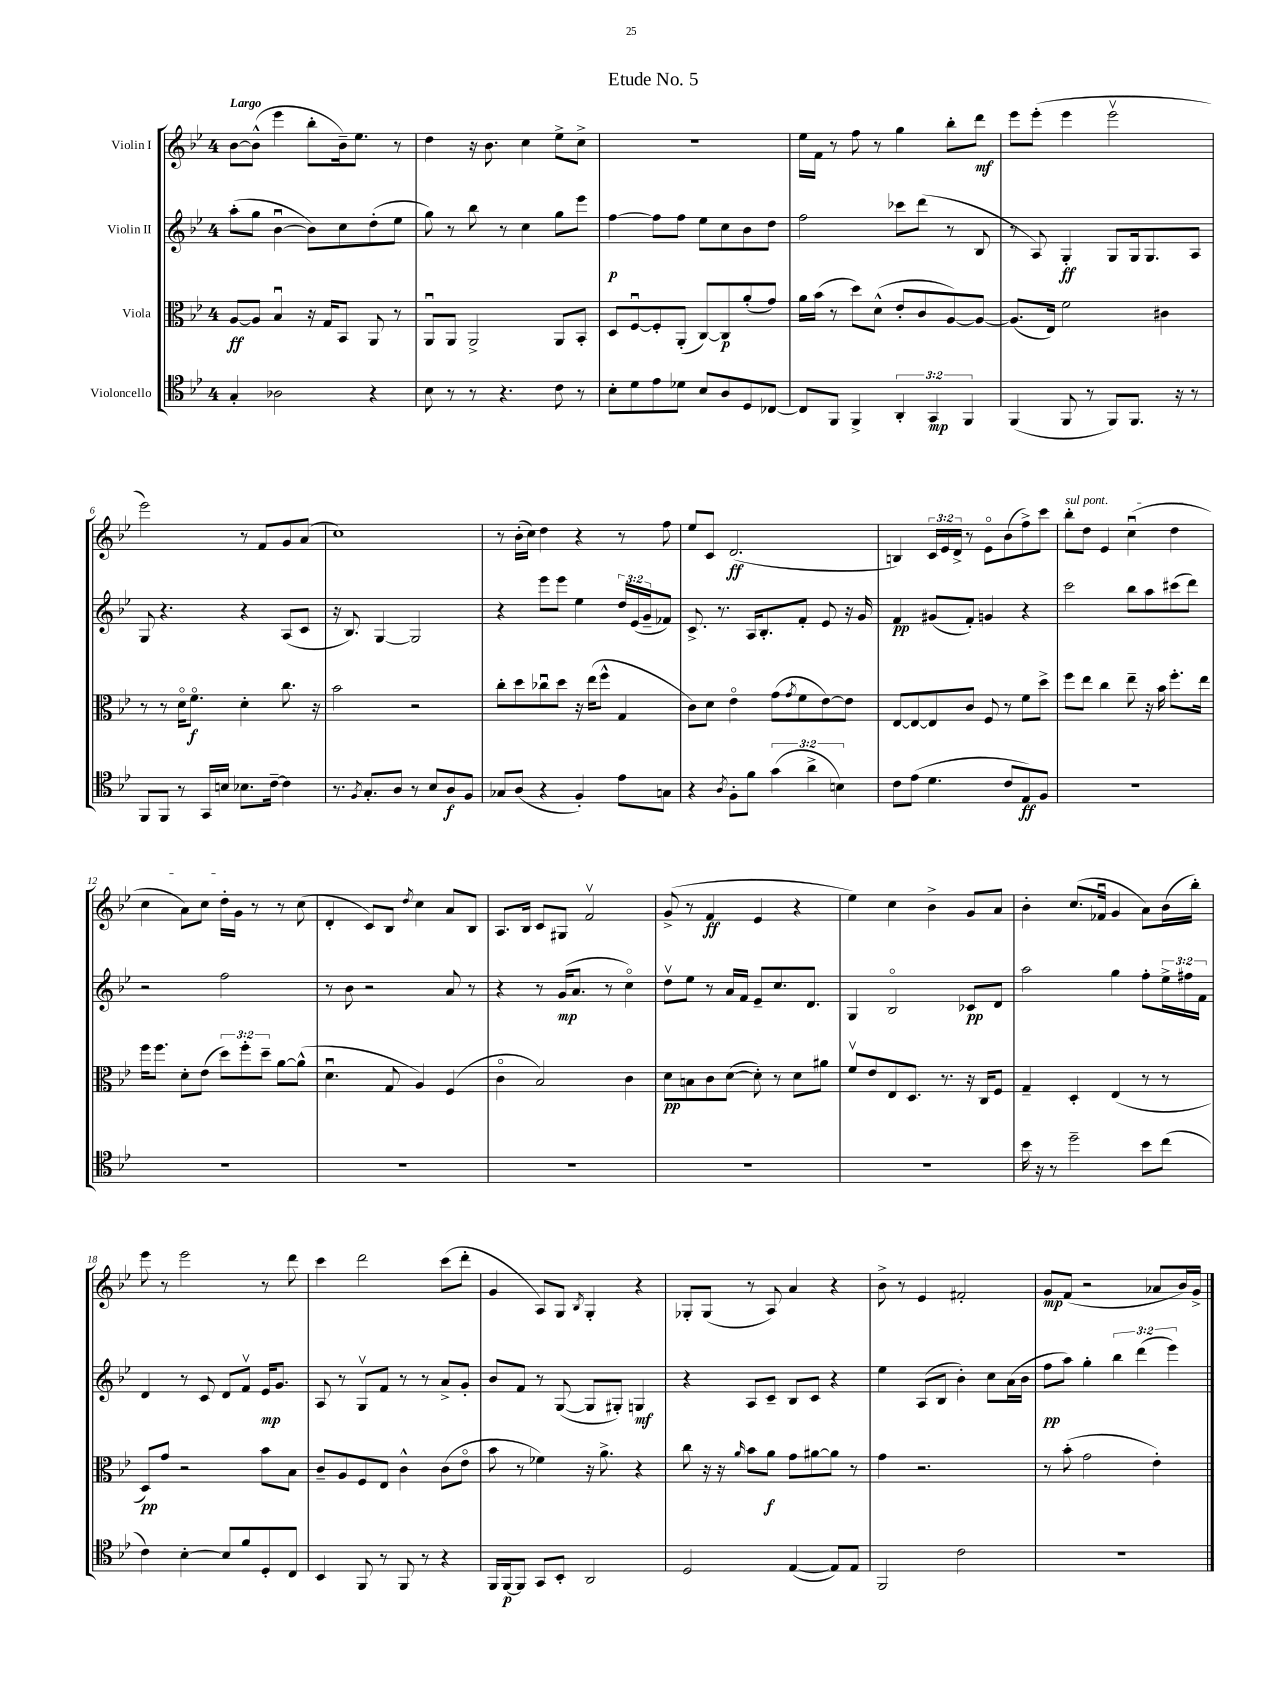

**kern	**kern	**kern	**kern
*staff4	*staff3	*staff2	*staff1
*clefC4	*clefC3	*clefG2	*clefG2
*k[b-e-]	*k[b-e-]	*k[b-e-]	*k[b-e-]
*M4/4	*M4/4	*M4/4	*M4/4
4G'	[8A	(8aa'	[8b-
.	8A]	8gg	(8b-^^]
2A-	4B-u	[4b-u	4eee-
.	16r	8b-])	8bb-'
.	16G	.	.
.	8BB-	8cc	16b-~)
.	.	.	8.ee-
4r	8AA	(8dd'	.
.	8r	8ee-	8r
=	=	=	=
8B-	8AAu	8gg)	4dd
8r	8AA	8r	.
8r	2AA^	8bb-	16r
.	.	.	8.b-
4.r	.	8r	.
.	.	4cc	4cc
8c	8AA	8gg	8ee-^
8r	8BB-'	8eee-	8cc^
=	=	=	=
8B-'	8D	[4ff	1r
8d	[8Fu	.	.
8e-	8F']	8ff]	.
8d-	(8AA'	8ff	.
8B-	[8C)	8ee-	.
8A	8C]	8cc	.
8D	(8a'	8b-	.
[8C-	8g)	8dd	.
=	=	=	=
8C-]	16a	2ff	16ee-
.	(16b-	.	16f
8FF	8r	.	8r
4FF^	8dd)	.	8ff
.	(8d^^	.	8r
6AA'	8e-'	8ccc-	4gg
.	8c	(8ddd	.
6GG	.	.	.
.	[8A)	8r	8bb-'
6FF	.	.	.
.	8A_	8B-	8ddd
=	=	=	=
(4FF	(8.A]	8r	8eee-
.	.	8A)	(8eee-'
.	16E-)	.	.
8FF	2f	4G'	4eee-
8r	.	.	.
8FF)	.	8G	2eee-v
8.FF	.	16G	.
.	.	8.G	.
.	4c#	.	.
16r	.	.	.
8r	.	8A	.
=	=	=	=
8FF	8r	8G	2eee-)
8FF	8r	4.r	.
8r	16do	.	.
.	8.fo	.	.
16GG	.	.	.
16B	.	.	.
8.B-	4d'	4r	8r
.	.	.	8f
[16c~	.	.	.
4c]	8.cc	(8A	8g
.	.	8c	(8a
.	16r	.	.
=	=	=	=
8.r	2b-	16r	1cc)
.	.	8.B-)	.
8qF	.	.	.
8.G'	.	.	.
.	.	[4G	.
8A	.	.	.
8r	2r	2G]	.
8B-	.	.	.
8A	.	.	.
8F	.	.	.
=	=	=	=
8G-	8cc'	4r	8r
(8A	8dd	.	(16b-'
.	.	.	16cc)
4r	8cc-u	8eee-	4dd
.	8dd	8eee-	.
4F')	16r	4ee-	4r
.	(16ee-	.	.
.	8ff^^	.	.
8e-	4G	24dd	8r
.	.	(24e-	.
.	.	24g~	.
8G	.	8f-)	8ff
=	=	=	=
4r	8c)	8.c^	8ee-
.	8d	.	8c
.	.	8.r	.
8qA	.	.	.
8F'	4e-o	.	(2.d
8f	.	16A	.
.	.	8.B-'	.
(6g	(8g	.	.
.	8qg	.	.
.	8f	8f'	.
6a^	.	.	.
.	[8e-)	8e-	.
6B)	.	.	.
.	8e-]	16r	.
.	.	16g	.
=	=	=	=
8c	[8E-	4f	4B)
(8e-	8E-_	.	.
4.d	8E-]	(8g#	24c
.	.	.	24e-
.	.	.	24d^
.	8c	8f')	8r
.	8F	4g	8e-o
8c	8r	.	(8b-
8E-)	8f	4r	8ff^)
8F	8dd^	.	8ccc
=	=	=	=
1r	8ff	2ccc	8bb-'
.	8ee-	.	8dd
.	4cc	.	4e-
.	8ee-~	8bb-	(4ccu
.	16r	8aa	.
.	16b-	.	.
.	8.ff'	(8ccc#	4dd
.	.	8ddd)	.
.	16ee-	.	.
=	=	=	=
1r	16ff	2r	4cc
.	8.ff	.	.
.	8d'	.	8a)
.	(8e-	.	8cc
.	12dd)	2ff	16dd'
.	.	.	16g
.	12ff'	.	.
.	.	.	8r
.	12dd~	.	.
.	[8a	.	8r
.	(8a^^]	.	(8cc
=	=	=	=
1r	4.du	8r	4d'
.	.	8b-	.
.	.	2r	8c)
.	8G	.	8B-
.	.	.	8qdd
.	4A)	.	4cc
.	(4F	8a	8a
.	.	8r	8B-
=	=	=	=
1r	4co	4r	8.A
.	.	.	16B-
.	2B-)	8r	8c
.	.	(16g	8G#
.	.	8.a	.
.	.	.	2fv
.	.	8r	.
.	4c	4cco)	.
=	=	=	=
1r	8d	8ddv	(8g^
.	8B	8ee-	8r
.	8c	8r	4f
.	([8d	16a	.
.	.	16f	.
.	8d'])	8e-~	4e-
.	8r	8.cc	.
.	8d	.	4r
.	.	8.d	.
.	8a#	.	.
=	=	=	=
1r	8fv	4G	4ee-)
.	8e-	.	.
.	8E-	2B-o	4cc
.	8.D	.	.
.	.	.	4b-^
.	8.r	.	.
.	16r	8c-	8g
.	16C	.	.
.	8F	8d	8a
=	=	=	=
16b-	4G~	2aa	4b-'
16r	.	.	.
8r	.	.	.
2dd~	4D'	.	(8.cc
.	.	.	16f-u
.	(4E-	4gg	4g
8b-	8r	8ff'	8a)
(8cc	8r	24ee-^	(16b-
.	.	24ff#	.
.	.	.	16bb-')
.	.	24f	.
=	=	=	=
4c)	8D)	4d	8eee-
.	8g	.	8r
[4B-'	2r	8r	2eee-
.	.	8c	.
8B-]	.	8d	.
8f	.	8fv	.
8D'	8b-	16e-	8r
.	.	8.g	.
8C	8B-	.	8ddd
=	=	=	=
4BB-	8c~	8A	4ccc
.	8A	8r	.
8FF	8F	8Gv	2ddd
8r	8E-	8f	.
8FF	4c^^	8r	.
8r	.	8r	.
4r	(8c	8a^	(8ccc
.	8e-o	8g'	8ddd'
=	=	=	=
16FF	8b-	8b-	4g
[16FF	.	.	.
8FF]	8r	8f	.
8GG	4f-)	8r	8A)
8BB-'	.	([8G	8G
.	.	.	8qB-
2AA	16r	8G]	4G'
.	8.a^	.	.
.	.	8G#')	.
.	4r	4G	4r
=	=	=	=
2D	8cc	4r	8G-'
.	16r	.	(8G-
.	16r	.	.
.	16qqa	.	.
.	8b-	8A	8r
.	8a	8c~	8A)
([4E-	8g	8B-	4a
.	[8a#	8c	.
8E-])	8a#]	4r	4r
8E-	8r	.	.
=	=	=	=
2FF	4g	4ee-	8b-^
.	.	.	8r
.	2.r	(8A	4e-
.	.	8B-	.
2c	.	4b-')	2f#'
.	.	8cc	.
.	.	(16a	.
.	.	16b-	.
=	=	=	=
1r	8r	8ff	8g
.	(8b-'	8aa)	(8f
.	2g	4gg'	2r
.	.	6bb-	.
.	.	(6ddd	.
.	4e-')	.	8a-
.	.	6eee-)	.
.	.	.	16b-)
.	.	.	16g^
==	==	==	==
*-	*-	*-	*-
